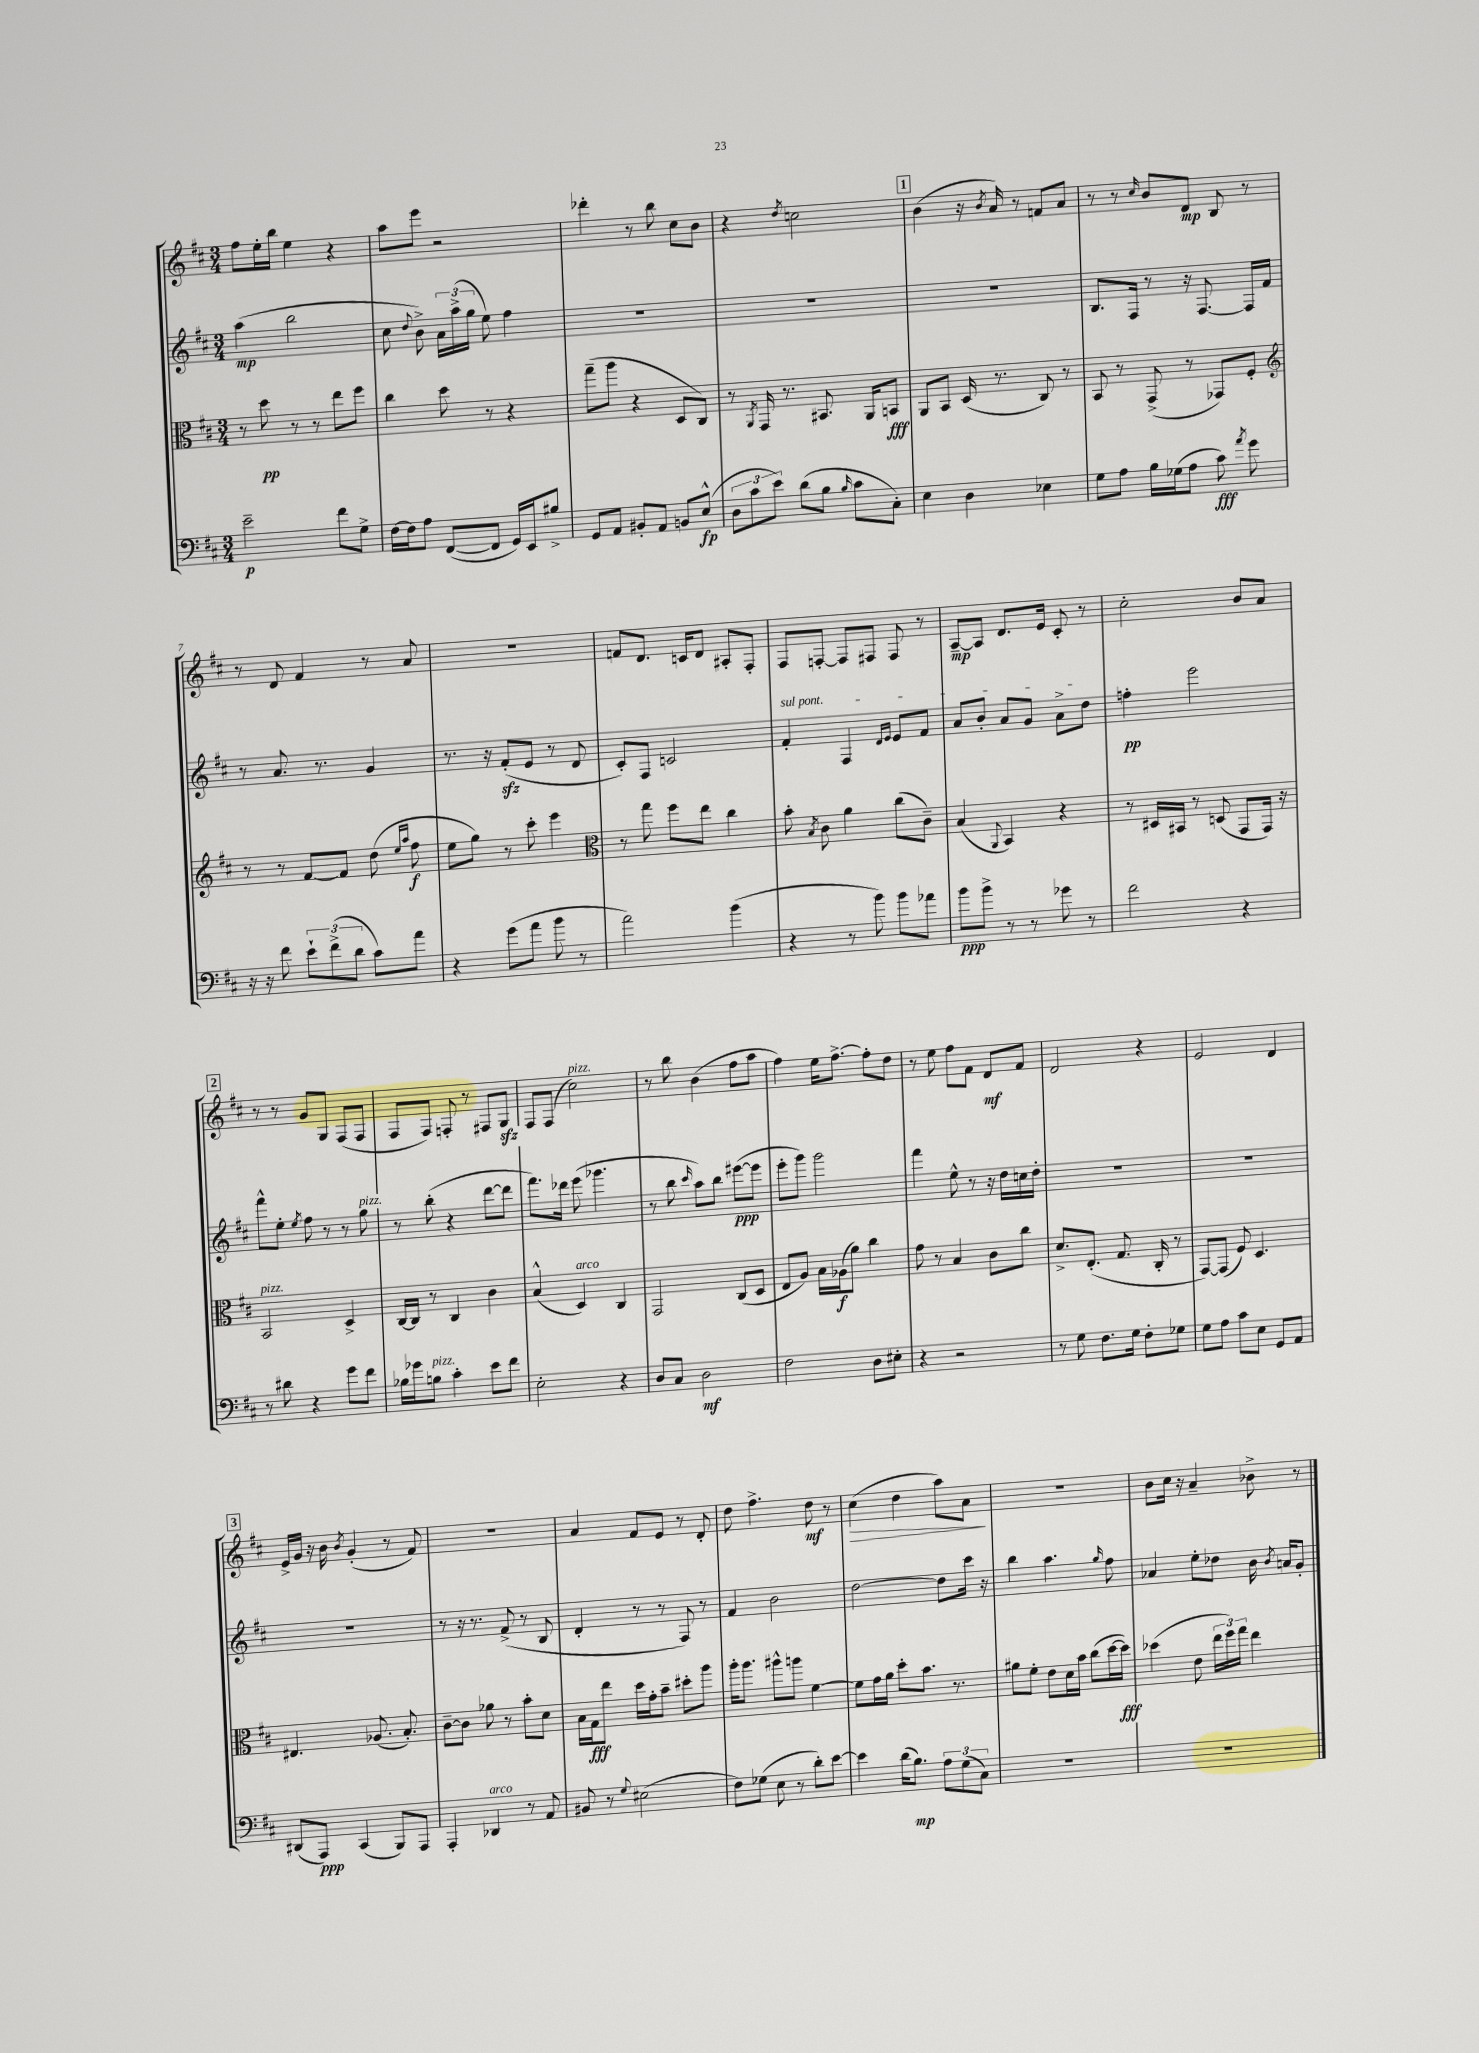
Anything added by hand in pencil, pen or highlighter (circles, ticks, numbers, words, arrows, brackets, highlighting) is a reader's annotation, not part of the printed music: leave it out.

**kern	**kern	**kern	**kern
*staff4	*staff3	*staff2	*staff1
*clefF4	*clefC3	*clefG2	*clefG2
*k[f#c#]	*k[f#c#]	*k[f#c#]	*k[f#c#]
*M3/4	*M3/4	*M3/4	*M3/4
2e~\	8r	(4aa\	8ff#\L
.	8dd\	.	16ee'\L
.	.	.	16bb\JJ
.	8r	2bb\	4ee\
.	8r	.	.
8f#\L	8ee\L	.	4r
8G^\J	8ff#\J	.	.
=	=	=	=
[16F#\LL	4cc#\	8cc#\	8aa\L
16F#\]J	.	.	.
.	.	8qqdd/	.
8A\J	.	8b^\)	8eee\J
([8FF#/L	8dd\	24a\LL	2r
.	.	(24aa^\	.
.	.	24gg\JJ	.
8FF#/]J	8r	8ee\)	.
16GG/LL)	4r	4ff#\	.
16EE/J	.	.	.
8B#^/J	.	.	.
=	=	=	=
8GG/L	(8gg~\L	2.r	4ddd-'\
8AA/J	8aa\J	.	.
8BB#'/L	4r	.	8r
8AA/J	.	.	8bb\
8BB/L	8D/L	.	8cc#\L
(8E^^/J	8C#/J)	.	8b\J
=	=	=	=
12D\L	8r	2.r	4r
12c#\	.	.	.
.	8qAA/	.	.
.	16GG/	.	.
12e\J)	.	.	.
.	8.r	.	.
.	.	.	8qdd/
(8d\L	.	.	2cc\
8B\J	8.BB#/	.	.
16qqB/	.	.	.
8c#\L	.	.	.
.	16AA/LK	.	.
8C#'\J)	8BB/J	.	.
=	=	=	=
4E\	8AA/L	2.r	(4b\
.	8BB/J	.	.
4D\	(16D/	.	16r
.	.	.	8qb/
.	8.r	.	16a/)
.	.	.	8r
4E-\	8C#/)	.	8f/L
.	8r	.	8a/J
=	=	=	=
8G\L	8BB/	8.B/L	8r
8A\J	8r	.	8r
.	.	16F#/Jk	.
.	.	.	16qqcc#/
16B\LL	(8GG^/	8r	8b/L
(16G-\J	.	.	.
8A\J	8r	16r	8d/J
.	.	[8.F#/	.
8c#\)	8GG-/L)	.	8B/
8qa/	.	.	.
8g\	8F#'/J	16F#/]LL	8r
.	.	16f#/JJ	.
=	=	=	=
*	*clefG2	*	*
16r	8r	8r	8r
16r	.	.	.
8f#\	8r	8.a/	8d/
12e`\L	[8f#/L	.	4f#/
.	.	8.r	.
(12f#^\	.	.	.
.	8f#/]J	.	.
12d\J	.	.	.
8c#\L)	(8dd\	4g/	8r
.	16qqee/LL	.	.
.	16qqaa/JJ	.	.
8a\J	8ff#\	.	8a/
=	=	=	=
4r	8ee\L	8.r	2.r
.	8gg\J)	.	.
.	.	16r	.
(8g\L	8r	(8f#'/L	.
8a\J	8ccc#'\	8e/J	.
8b\	4eee\	8r	.
8r	.	8d/	.
=	=	=	=
*	*clefC3	*	*
2a\)	8r	8c#'/L)	8f/L
.	8gg\	8F#/J	8.d/J
.	8ff#\L	2c/	.
.	.	.	16c/LK
.	8ee\J	.	8d/J
(4b\	4cc#\	.	8A#'/L
.	.	.	8F#'/J
=	=	=	=
4r	8b'\	4f#'/	8F#/L
.	8qB/	.	.
.	8c#\	.	[8F'/J
8r	4a\	4F#/	8F/]L
8b\)	.	.	8F#/J
.	.	16qqd/LL	.
.	.	16qqe/JJ	.
8b\L	(8cc#\L	8e/L	8F#/
8a-\J	8c#~\J)	8f#/J	8r
=	=	=	=
8b\L	(4B/	8a/L	[8A~/L
8b^\J	.	8b'/J	8A/]J
.	8qqAA/	.	.
8r	4BB/)	8a/L	8.d/L
8r	.	8g/J	.
.	.	.	16e/Jk
8g-\	4r	8a^\L	8c#'/
8r	.	8dd\J	8r
=	=	=	=
2f#\	8r	4ff'\	2cc#'\
.	16D#/LL	.	.
.	16BB#/JJ	.	.
.	8r	2eee\	.
.	(8D/	.	.
4r	8GG/L	.	8b/L
.	16GG/Jk)	.	8a/J
.	16r	.	.
=	=	=	=
8r	2BB/	8fff#^^\L	8r
8d#\	.	8ee'\J	8r
.	.	8qee/	.
4r	.	8ff#\	8g/L
.	.	8r	8G/J
8g\L	4D^/	8r	(8F#/L
8f#\J	.	8gg\	8F#/J
=	=	=	=
16B-\LL	[16C#/LL	8r	8F#/L
16g-\J	16C#/]JJ	.	.
8B\J	8r	(8bb'\	8F#/J)
4c#'\	4C#/	4r	8F'/
.	.	.	8r
8e\L	4c#\	[8ddd\L	8F#/L
8f#\J	.	8ddd\]J	8G/J
=	=	=	=
2E'\	(4B^^/	8.fff#\L)	8F#/L
.	.	.	(8F#/J
.	.	16ddd-\Jk	.
.	4D/)	(8eee\	2cc#\)
.	.	4.ggg-\	.
4r	4C#/	.	.
=	=	=	=
8D/L	2GG/	8r	8r
8C#/J	.	8bb\	8bb\
.	.	16qqccc#/	.
2D\	.	8aa\L)	(4b\
.	.	8bb\J	.
.	(8C#/L	([8eee#\L	8ff#\L
.	8D/J	8eee#\]J	8aa\J
=	=	=	=
2F#\	8E/L	8eee'\L	4ff#\)
.	8A/J)	8ggg\J)	.
.	16B\LL	2ggg\	16ee\LK
.	(16A-\J	.	[8.ff#^\J
.	8a\J)	.	.
8D\L	4cc#\	.	8ff#'\]L
8E#'\J	.	.	8dd\J
=	=	=	=
4r	8g\	4fff#\	8r
.	8r	.	8ee\
2r	4B/	8ee^^\	8ff#\L
.	.	8r	8f#\J
.	8c#\L	16r	8d/L
.	.	16dd\LL	.
.	8cc#\J	16cc\	8f#/J
.	.	16dd'\JJ	.
=	=	=	=
8r	8.d^/L	2.r	2d/
8G\	.	.	.
.	(8.E'/J	.	.
8.F#\L	.	.	.
.	8.G/	.	.
16G\Jk	.	.	.
8F#'\L	.	.	4r
.	16C#'/	.	.
8G-\J	8r	.	.
=	=	=	=
8G\L	[8GG/L)	2.r	2e/
8A\J	(8GG/]J	.	.
8c#\L	8F#/)	.	.
8E\J	4.D/	.	.
8GG/L	.	.	4d/
8AA/J	.	.	.
=	=	=	=
(8DD#/L	4.E#/	2.r	16e^/LL
.	.	.	16g/JJ
8AAA/J)	.	.	16r
.	.	.	16b\
.	.	.	8qb/
(4CC#/	.	.	(4g'/
.	(8.A-/	.	.
8BBB/L)	.	.	8r
.	8.B'/)	.	.
8AAA/J	.	.	8f#/)
=	=	=	=
4AAA'/	[8c#~\L	8r	2.r
.	8c#\]J	16r	.
.	.	8.r	.
4DD-/	8a-\	.	.
.	8r	(8f#^/	.
8r	8b'\L	8r	.
8AA/	8d\J	8B/	.
=	=	=	=
8BB#/	16B\LL	4d'/	4a/
.	16G\J	.	.
8r	8ee\J	.	.
8qqG/	.	.	.
(2E#\	16dd\LL	8r	8f#/L
.	16g'\J	.	.
.	8b~\J	8r	8e/J
.	8dd#'\L	8F#/)	8r
.	8aa\J	8r	8d'/
=	=	=	=
8F#\L)	16aa'\LK	4f#/	8dd\
.	8.aa\J	.	.
(8G-\J	.	.	4.ff#^\
8E\	8aa#^^\L	2b\	.
8r	8aa\J	.	.
8d'\L)	[4f#\	.	8dd\
[8e\J	.	.	8r
=	=	=	=
4e\]	8f#\]L	[2dd\	(4cc#\
.	16g\L	.	.
.	16a\JJ	.	.
(16d\LK	8dd'\L	.	4dd\
8.B\J)	.	.	.
.	8.b\J	.	.
12A\L	.	8dd\]L	8aa\L)
.	8.r	.	.
(12G\	.	.	.
.	.	16ccc#\Jk	8a\J
12C#\J)	.	.	.
.	.	16r	.
=	=	=	=
2.r	8a#\L	4bb\	2.r
.	8f#'\J	.	.
.	8e\L	4.aa\	.
.	16d\L	.	.
.	16b\JJ	.	.
.	(8cc#\L	.	.
.	.	16qqgg/	.
.	[16dd\L	8ff#\	.
.	16dd\]JJ)	.	.
=	=	=	=
2.r	(4dd-\	4a-/	8b\L
.	.	.	16cc#\Jk
.	.	.	16r
.	8e\	8ee'\L	4a~/
.	24ee\LL	8dd-\J	.
.	24ff#\)	.	.
.	24gg\JJ	.	.
.	4ee\	16b\	8b-^\
.	.	8qb/	.
.	.	16a/LK	.
.	.	8g'/J	8r
==	==	==	==
*-	*-	*-	*-
